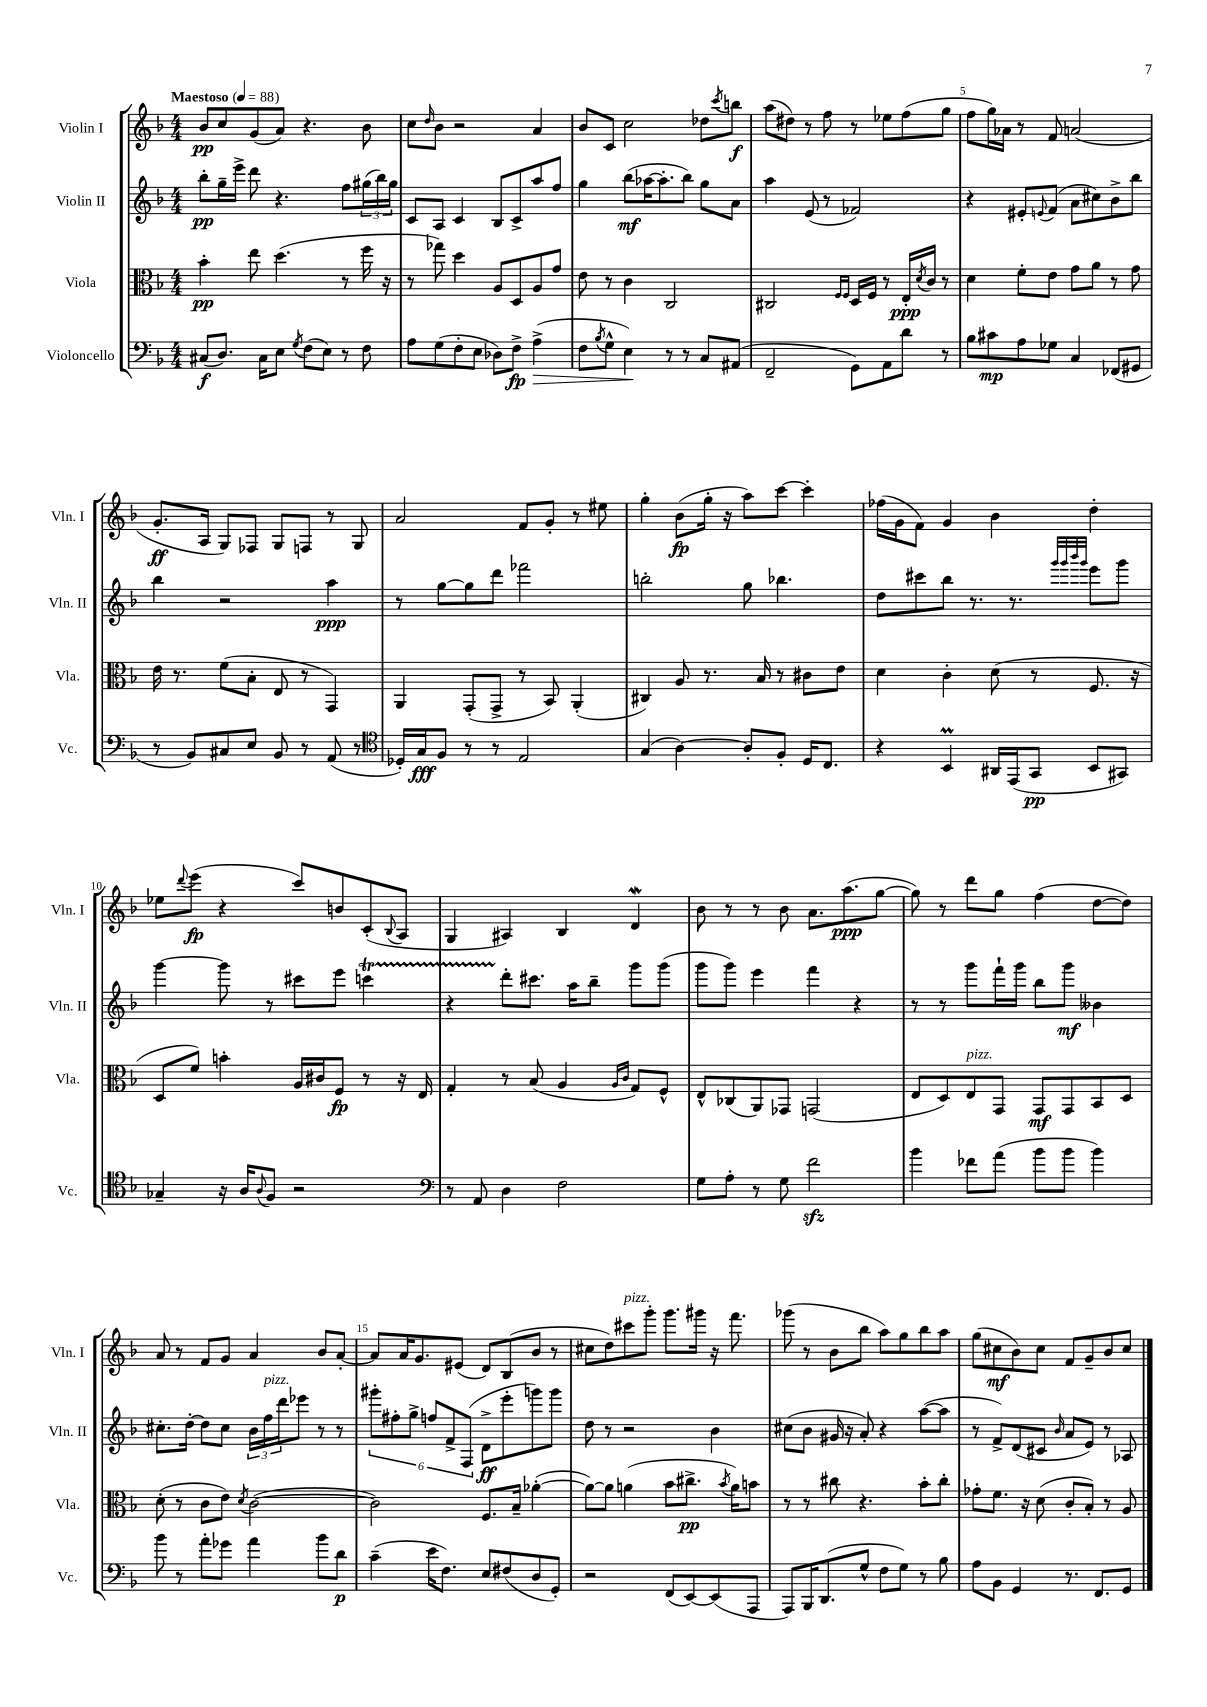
<<
\new StaffGroup <<
\new Staff = "s0" \with { instrumentName = "Violin I" shortInstrumentName = "Vln. I" } {
    \clef treble \key f \major \numericTimeSignature \time 4/4 \tempo "Maestoso" 4 = 88
    bes'8\pp c''8 g'8( a'8) r4. bes'8 |
    c''8 \grace { d''16 } bes'8 r2 a'4 |
    bes'8 c'8 c''2 des''8 \acciaccatura { c'''8 } b''8\f |
    a''8( dis''8) r8 f''8 r8 ees''8 f''8( g''8 |
    f''8 g''16) aes'16 r8 f'8 a'2( |
    g'8.-.\ff a16 g8) fes8 g8 f8 r8 g8 |
    a'2 f'8 g'8-. r8 eis''8 |
    g''4-. bes'8\fp( g''16-. r16 a''8) c'''8~ c'''4-. |
    fes''16( g'16 f'8) g'4 bes'4 d''4-. |
    ees''8 \appoggiatura { d'''8 } e'''8\fp( r4 c'''8) b'8 c'8-.( \appoggiatura { bes8 } a8 |
    g4 ais4) bes4 d'4\mordent |
    bes'8 r8 r8 bes'8 a'8. a''8.\ppp( g''8~ |
    g''8) r8 d'''8 g''8 f''4( d''8~ d''8) |
    a'8 r8 f'8 g'8 a'4 bes'8 a'8~-. |
    a'8 a'16 g'8. eis'8( d'8) bes8( bes'8 r8 |
    cis''8 d''8) cis'''8^\markup { \italic "pizz." } g'''8-. g'''8. gis'''16 r16 f'''8. |
    ges'''8( r8 bes'8 bes''8 a''8) g''8 bes''8 a''8 |
    g''8( cis''8\mf bes'8) cis''8 f'8 g'8-- bes'8 cis''8 \bar "|." |
}
\new Staff = "s1" \with { instrumentName = "Violin II" shortInstrumentName = "Vln. II" } {
    \clef treble \key f \major \numericTimeSignature \time 4/4
    bes''8-.\pp g''16-- e'''16-> d'''8 r4. f''8 \tuplet 3/2 { gis''16( bes''16) gis''16 } |
    c'8 a8 c'4 bes8 c'8-> a''8 f''8 |
    g''4 bes''8\mf( aes''16~ aes''8.-. bes''8) g''8 a'8 |
    a''4 e'8( r8 fes'2) |
    r4 eis'8-. \appoggiatura { e'8 } f'8( a'8 cis''8) bes'8-> bes''8 |
    bes''4 r2 a''4\ppp |
    r8 g''8~ g''8 d'''8 fes'''2 |
    b''2-. g''8 bes''4. |
    d''8 cis'''8 bes''8 r8. r8. \grace { g'''32 g'''32 bes'''32 g'''32 } e'''8 g'''8 |
    g'''4~ g'''8 r8 cis'''8 e'''8 c'''4\startTrillSpan |
    r4 d'''8-.\stopTrillSpan cis'''8. a''16 bes''8-- g'''8 g'''8( |
    g'''8 g'''8) e'''4 f'''4 r4 |
    r8 r8 g'''8 f'''16-! g'''16 bes''8 g'''8\mf beses'4 |
    cis''8.-. d''16~-. d''8 cis''8 \tuplet 3/2 { bes'16 f''16^\markup { \italic "pizz." } d'''16 } ees'''8 r8 r8 |
    \tuplet 6/4 { gis'''8-. fis''8-. g''8-> f''8 f'8-> f8( } d'8->\ff e'''8-. g'''8) g'''8 |
    d''8 r8 r2 bes'4 |
    cis''8( bes'8 gis'16 r16 a'8-.) r4 a''8~( a''8 |
    r8 f'8->) d'8( cis'8 \grace { bes'16 } a'8 e'8) r8 aes8 \bar "|." |
}
\new Staff = "s2" \with { instrumentName = "Viola" shortInstrumentName = "Vla." } {
    \clef alto \key f \major \numericTimeSignature \time 4/4
    bes'4-.\pp e''8 d''4.( r8 f''16 r16 |
    r8 ges''8) d''4 a8 d8 a8 g'8 |
    e'8 r8 c'4 c2 |
    cis2 \grace { f16 f16 } d16 f16 r8 e16-.\ppp \acciaccatura { d'8 } c'16 r8 |
    d'4 f'8-. e'8 g'8 a'8 r8 g'8 |
    e'16 r8. f'8( bes8-. e8 r8 g,4) |
    a,4 g,8-.( g,8-> r8 bes,8) a,4-.( |
    cis4) a8 r8. bes16 r8 cis'8 e'8 |
    d'4 c'4-. d'8( r8 f8. r16 |
    d8 f'8) b'4-. a16 cis'16 f8\fp r8 r16 e16 |
    g4-. r8 bes8( a4 \grace { a16 c'16 } g8) f8-^ |
    e8-^ ces8( a,8) ges,8 g,2( |
    e8 d8) e8^\markup { \italic "pizz." } g,8 g,8\mf g,8 bes,8 d8 |
    d'8-.( r8 c'8 e'8) \acciaccatura { d'8 } c'2~( |
    c'2) f8. bes16-- aes'4~-.( |
    aes'8~) aes'8 a'4( bes'8 cis''8.->\pp \acciaccatura { bes'8 } a'16) b'8 |
    r8 r8 cis''8 r4. bes'8-. cis''8-. |
    ges'8-. f'8. r16 d'8( c'8-. bes8-.) r8 a8 \bar "|." |
}
\new Staff = "s3" \with { instrumentName = "Violoncello" shortInstrumentName = "Vc." } {
    \clef bass \key f \major \numericTimeSignature \time 4/4
    cis8\f( d8.) cis16 e8 \acciaccatura { g8 } f8( e8) r8 f8 |
    a8 g8( f8-. e8 des8) f8->\fp a4->\>( |
    f8 \acciaccatura { bes8 } g8-^ e4\!) r8 r8 c8 ais,8( |
    f,2-- g,8) a,8 d'8 r8 |
    bes8 cis'8\mp a8 ges8 c4 fes,8( gis,8 |
    r8 bes,8) cis8 e8 bes,8 r8 a,8( r8 |
    \clef tenor des16-.) g16\fff f8 r8 r8 e2 |
    g4( a4~) a8-. f8-. d16 c8. |
    r4 bes,4\prall ais,16 e,16( g,8\pp bes,8 gis,8) |
    ges4-- r16 a16 \appoggiatura { a8 } f8 r2 |
    \clef bass r8 a,8 d4 f2 |
    g8 a8-. r8 g8 f'2\sfz |
    bes'4 fes'8 a'8( bes'8 bes'8 bes'4) |
    bes'8 r8 a'8-. ges'8 a'4 bes'8 d'8\p |
    c'4--( e'16 f8.) e8 fis8( d8 g,8-.) |
    r2 f,8( e,8~) e,8( a,,8 |
    a,,8) bes,,16 d,8.( g8-^ f8 g8) r8 bes8 |
    a8 bes,8 g,4 r8. f,8. g,8 \bar "|." |
}
>>
>>
\layout { \context { \Score \override BarNumber.break-visibility = ##(#f #t #t) barNumberVisibility = #(every-nth-bar-number-visible 5) } }
